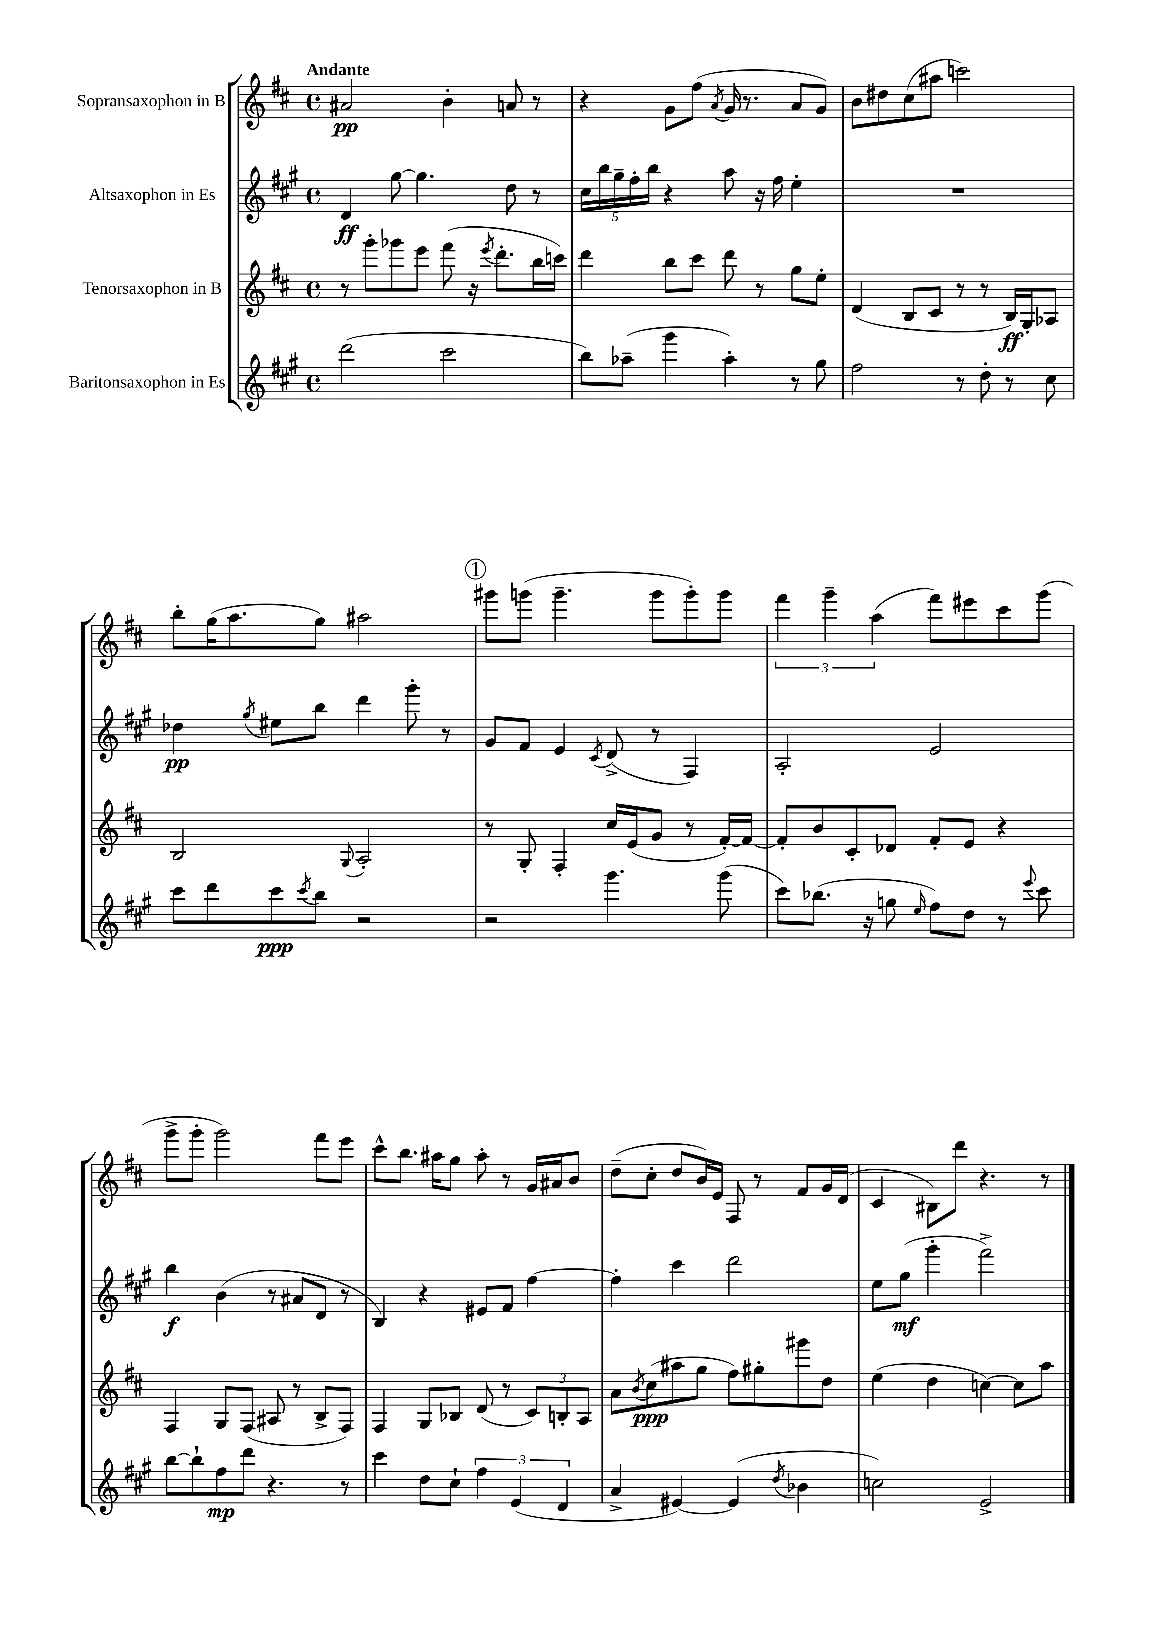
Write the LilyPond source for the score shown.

<<
\new StaffGroup <<
\new Staff = "s0" \with { instrumentName = "Sopransaxophon in B" } {
    \clef treble \key d \major \defaultTimeSignature \time 4/4 \tempo "Andante"
    ais'2\pp b'4-. a'8 r8 |
    r4 g'8 fis''8( \acciaccatura { a'8 } g'16 r8. a'8 g'8) |
    b'8 dis''8 cis''8( ais''8 c'''2) |
    b''8-. g''16( a''8. g''8) ais''2 |
    \mark \markup { \circle "1" } gis'''8 g'''8( g'''4.-- g'''8 g'''8-.) g'''8 |
    \tuplet 3/2 { fis'''4 g'''4-- a''4( } fis'''8) eis'''8 cis'''8 g'''8( |
    g'''8-> g'''8-. g'''2) fis'''8 e'''8 |
    cis'''8-^ b''8. ais''16 g''8 ais''8-. r8 g'16 ais'16 b'8 |
    d''8--( cis''8-. d''8 b'16) e'16 fis8 r8 fis'8 g'16 d'16( |
    cis'4 bis8) d'''8 r4. r8 \bar "|." |
}
\new Staff = "s1" \with { instrumentName = "Altsaxophon in Es" } {
    \clef treble \key a \major \defaultTimeSignature \time 4/4
    d'4\ff gis''8~ gis''4. d''8 r8 |
    \tuplet 5/4 { cis''16 b''16 gis''16-- fis''16-. b''16 } r4 a''8 r16 fis''16 e''4-. |
    R1 |
    des''4\pp \acciaccatura { gis''8 } eis''8 b''8 d'''4 gis'''8-. r8 |
    \mark \markup { \circle "1" } gis'8 fis'8 e'4 \acciaccatura { cis'8 } d'8->( r8 fis4) |
    a2-. e'2 |
    b''4\f b'4( r8 ais'8 d'8 r8 |
    b4) r4 eis'8 fis'8 fis''4~ |
    fis''4-. cis'''4 d'''2 |
    e''8 gis''8\mf( gis'''4-. fis'''2->) \bar "|." |
}
\new Staff = "s2" \with { instrumentName = "Tenorsaxophon in B" } {
    \clef treble \key d \major \defaultTimeSignature \time 4/4
    r8 g'''8-. ges'''8 e'''8 fis'''8( r16 \acciaccatura { e'''8 } d'''8.-. b''16 c'''16) |
    d'''4 b''8 cis'''8 d'''8 r8 g''8 e''8-. |
    d'4( b8 cis'8 r8 r8 b16\ff) g16-. aes8 |
    b2 \appoggiatura { g8 } a2-. |
    \mark \markup { \circle "1" } r8 g8-. fis4-. cis''16 e'16( g'8 r8 fis'16~-.) fis'16~ |
    fis'8-. b'8 cis'8-. des'8 fis'8-. e'8 r4 |
    fis4 g8 fis8( ais8 r8 b8-> fis8) |
    fis4 g8 bes8 d'8( r8 \tuplet 3/2 { cis'8) b8-. a8 } |
    a'8 \acciaccatura { b'8 } cis''8\ppp( ais''8 g''8 fis''8) gis''8-. gis'''8 d''8 |
    e''4( d''4 c''4~) c''8 a''8 \bar "|." |
}
\new Staff = "s3" \with { instrumentName = "Baritonsaxophon in Es" } {
    \clef treble \key a \major \defaultTimeSignature \time 4/4
    d'''2( cis'''2 |
    b''8) aes''8--( gis'''4 aes''4-.) r8 gis''8 |
    fis''2 r8 d''8-. r8 cis''8 |
    cis'''8 d'''8 cis'''8\ppp \acciaccatura { cis'''8 } b''8 r2 |
    \mark \markup { \circle "1" } r2 gis'''4. gis'''8( |
    cis'''8) bes''8.( r16 g''8 \grace { e''16 } fis''8) d''8 r8 \appoggiatura { e'''8 } cis'''8 |
    b''8~ b''8-! fis''8\mp d'''8 r4. r8 |
    cis'''4 d''8 cis''8-! \tuplet 3/2 { fis''4 e'4( d'4 } |
    a'4-> eis'4~) eis'4( \acciaccatura { d''8 } bes'4 |
    c''2) e'2-> \bar "|." |
}
>>
>>
\layout { \context { \Score \remove "Bar_number_engraver" } }
